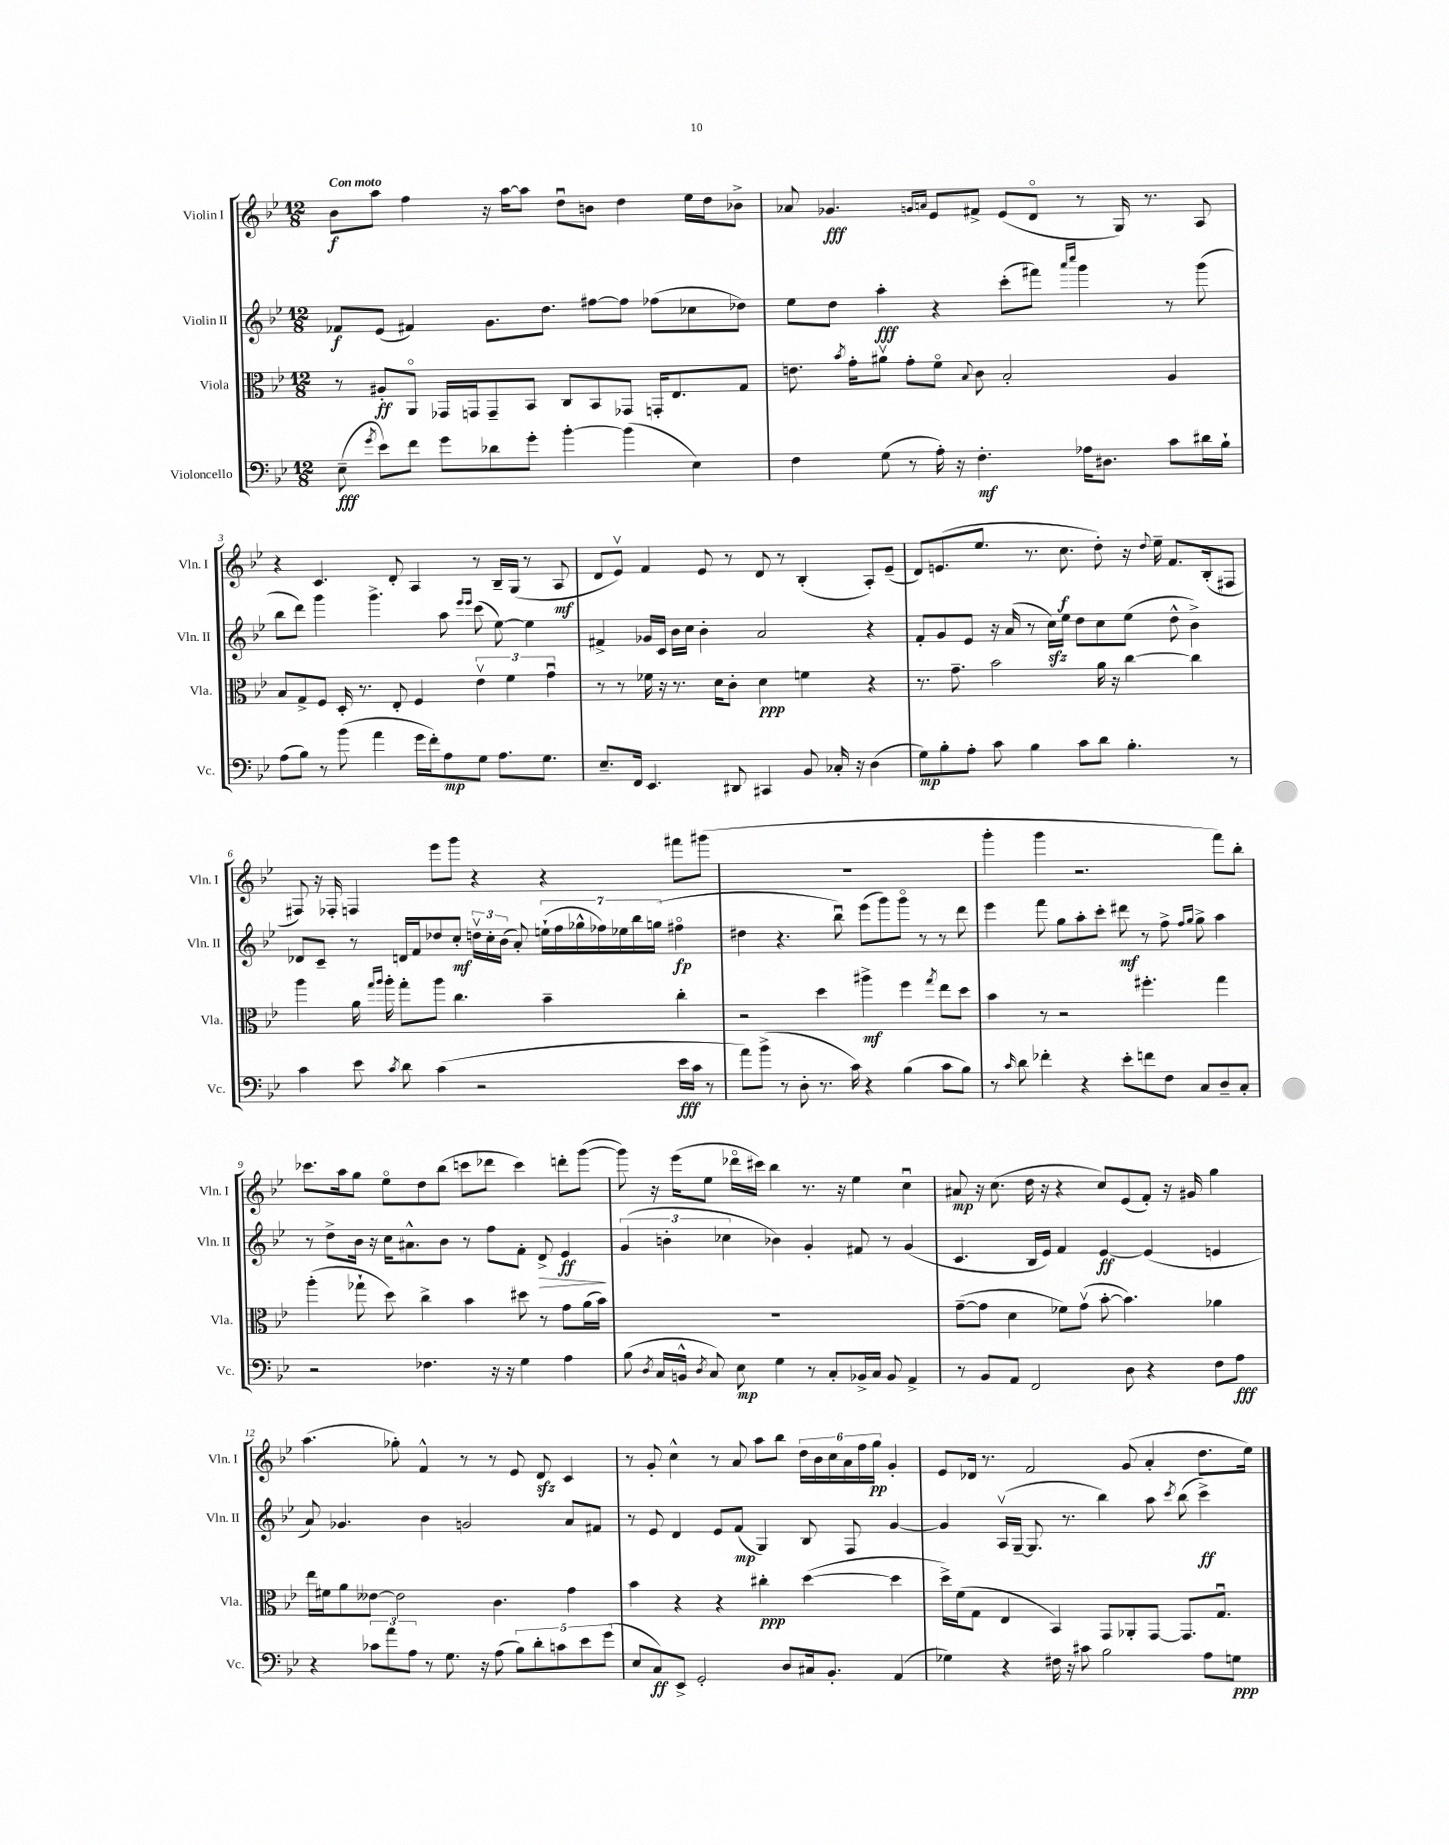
<<
\new StaffGroup <<
\new Staff = "s0" \with { instrumentName = "Violin I" shortInstrumentName = "Vln. I" } {
    \clef treble \key bes \major \numericTimeSignature \time 12/8 \tempo "Con moto"
    \autoBeamOff bes'8[\f a''8] f''4 r16 a''16[~ a''8] d''8[\downbow b'8] d''4 ees''16[ d''16 bes'8]-> |
    aes'8 ges'4.\fff \grace { g'16[ a'16] } ees'8[ fis'8]-> ees'8[( d'8]\flageolet r8 g16) r8. a8 |
    r4 c'4. d'8-. a4 r8 bes16[-- g16]( r8 a8\mf |
    d'8[ ees'8]\upbow) f'4 ees'8 r8 d'8 r8 bes4-.( a8[-.) ees'8]--( |
    d'8[) e'8.( ees''8.] r8. c''8.\f d''8-.) r16 \appoggiatura { d''8 } ees''16-- f'8.[ bes16-.( fis8] |
    fis8) r16 fes16-. f4 ees'''8[ g'''8] r4 r4 fis'''8[ gis'''8]( |
    R1. |
    g'''4-. g'''4 r2. f'''8[) bes''8]-. |
    ces'''8.[ a''16 g''8] ees''8[\flageolet d''8 bes''8]( c'''8[ des'''8] c'''4) d'''8[-. g'''8]~( |
    g'''8) r16 ees'''16[( ees''8] des'''16[\flageolet cis'''16]) bes''4 r8. r16 ees''4 c''4\downbow |
    ais'8\mp r16 c''8.( d''16 r16 r4 c''8[) ees'8( f'8]-.) r16 gis'16 g''4 |
    a''4.( ges''8-.) f'4-^ r8 r8 ees'8 d'8\sfz c'4 |
    r8 g'8-. c''4-^ r8 a'8 a''8[ bes''8] \tuplet 6/4 { d''16[ bes'16 c''16 a'16 f''16 g''16]\pp } g'4-. |
    ees'8[ des'16] r8. f'2 g'8( a'4-. d''8.[ ees''16]) \bar "|." |
}
\new Staff = "s1" \with { instrumentName = "Violin II" shortInstrumentName = "Vln. II" } {
    \clef treble \key bes \major \numericTimeSignature \time 12/8
    \autoBeamOff fes'8[\f ees'8]( fis'4) g'8.[ d''8.] fis''8[~ fis''8] fes''8[( ces''8 des''8]) |
    ees''8[ d''8] a''4-.\fff r4 c'''8[-.( fis'''8]) \grace { a'''16[ c''''16] } g'''4 r8 g'''8( |
    bes''8[ d'''8]) g'''4 g'''4.-> a''8 \grace { ees'''16[ ees'''16] } c'''8( ees''8~) ees''4 |
    fis'4-> ges'16[ c'16] bes'16[ c''16] bes'4-. a'2 r4 |
    f'8[-. g'8 ees'8] r16 a'16( r8 c''16[\sfz) ees''16] d''8[ c''8 ees''8]( d''8-^ bes'4->) |
    des'8[ c'8]-- r8 d'16[ f'16 des''8 c''8]-.\mf \tuplet 3/2 { d''16[\upbow c''16-. bes'16]( } a'8-.) \tuplet 7/4 { e''16[-!( f''16 ges''16-^ fes''16) ees''16 bes''16 g''16]( } fis''4\flageolet\fp |
    dis''4 r4. bes''8\downbow) ees'''8[( g'''8) g'''8]\flageolet r8 r8 d'''8 |
    ees'''4 f'''8 g''8[ a''8-. c'''8]-. dis'''8\mf r8 f''8-> \grace { f''16[ g''16] } g''8-> a''4 |
    r8 d''8[-> bes'16] r16 c''16[ ais'8.-^ bes'8] r8 f''8[ f'8]-. d'8->\> ees'4\ff\! |
    \tuplet 3/2 { g'4( b'4-. ces''4 } bes'4) g'4-. fis'8 r8 g'4( |
    c'4. bes16[ ees'16]) f'4 ees'4~\ff ees'4( e'4 |
    a'8) ges'4. bes'4 g'2 a'8[ fis'8] |
    r8 ees'8 d'4 ees'8[ f'8]\mp( g4) bes8 f8 g'4~ |
    g'4 a16[\upbow( g16]~-- g8. r8. bes''4) a''8 \acciaccatura { c'''8 } bes''8( c'''4->\ff) \bar "|." |
}
\new Staff = "s2" \with { instrumentName = "Viola" shortInstrumentName = "Vla." } {
    \clef alto \key bes \major \numericTimeSignature \time 12/8
    \autoBeamOff r8 ais8[-.\ff a,8]\flageolet ges,16[ g,16 g,8-- bes,8] c8[ bes,8 ges,8] g,16[-. ees8. g8] |
    e'8. \acciaccatura { bes'8 } g'16[-. ais'8]\upbow g'8[-. f'8]\flageolet \appoggiatura { bes8 } c'8 bes2-. a4 |
    bes8[ g8-> f8] d16-. r8. ees8-. f4 \tuplet 3/2 { ees'4\upbow f'4 g'4\downbow } |
    r8 r8 fes'16 r16 r8. d'16[ c'8]-. d'4\ppp f'4 r4 |
    r8. g'8.-- bes'2 a'16 r16 c''4~ c''4 |
    a''4 a'16 \grace { g''16[ a''16] } a''16-. g''8[-. a''8] c''4. bes'4-- c''4-. |
    r2 d''4 ais''4->\mf f''4 \acciaccatura { g''8 } ees''8[ d''8] |
    bes'4 r8 r2 fis''4.-. g''4 |
    a''4-.( ges''8-! d''8) c''4-> bes'4 dis''8 r8 g'8[ a'16( bes'16]) |
    R1. |
    g'8[~--( g'8] d'4 fes'8[) g'8]\upbow( bes'8~-. bes'4.) aes'4 |
    ees''16[ fis'16 a'8 eeses'8]~ eeses'2 c'4. g'4 |
    bes'4 r4 r4 cis''4-.\ppp d''4~( d''4 |
    d''16[->) f'16( g8] ees4 bes,4) g,8[ aes,8-. g,8]~ g,8.[ g8.]\downbow \bar "|." |
}
\new Staff = "s3" \with { instrumentName = "Violoncello" shortInstrumentName = "Vc." } {
    \clef bass \key bes \major \numericTimeSignature \time 12/8
    \autoBeamOff ees8--\fff( \acciaccatura { g'8 } ees'8[) f'8] g'8[ des'8 g'8]-. bes'4~-. bes'4( ees4) |
    f4 g8( r8 a16-.) r16 f4.-.\mf aes16[ dis8.] c'8[ dis'16 bes16]-! |
    a8[( bes8]) r8 bes'8( a'4 g'16[ f'16-.) a8\mp g8] a8.[ g8.] |
    ees8.[-- f,16] ees,4. dis,8 cis,4 bes,8 ces16-. r16 d4( |
    g8[\mp) bes8-. a8]-. c'8 bes4 c'8[ d'8] bes4.-. r8 |
    c'4 ees'8 \acciaccatura { c'8 } d'8 c'4( r2 ees'16[\fff c'16] r8 |
    a'8[) bes'8]->( r8 d8-. r8. c'16) r4 bes4( c'8[ bes8]) |
    r8 \grace { c'16 } d'8 fes'4-. r4 ees'8[-. f'8 f8] c8[ d8-- c8]-. |
    r2 fes4. r16 r16 g4 a4 |
    bes8( \acciaccatura { d8 } c16[ b,16]-^ \acciaccatura { d8 } c8) ees8\mp g4 r8 c8[-. bes,16-> c16] bes,8 a,4-> |
    r8 bes,8[ a,8] f,2 d8 r4 f8[ a8]\fff |
    r4 \tuplet 3/2 { ces'8[ a'8 a8] } r8 g8. r16 a8( \tuplet 5/4 { bes8[) d'8-. c'8 ees'8 g'8]( } |
    ees8[ c8\ff) ees,8]-> g,2-. d8[ cis16 bes,8.]-. a,4( |
    ges4) r4 fis16 r16 cis'8 bes2 a8[ g8]\ppp \bar "|." |
}
>>
>>
